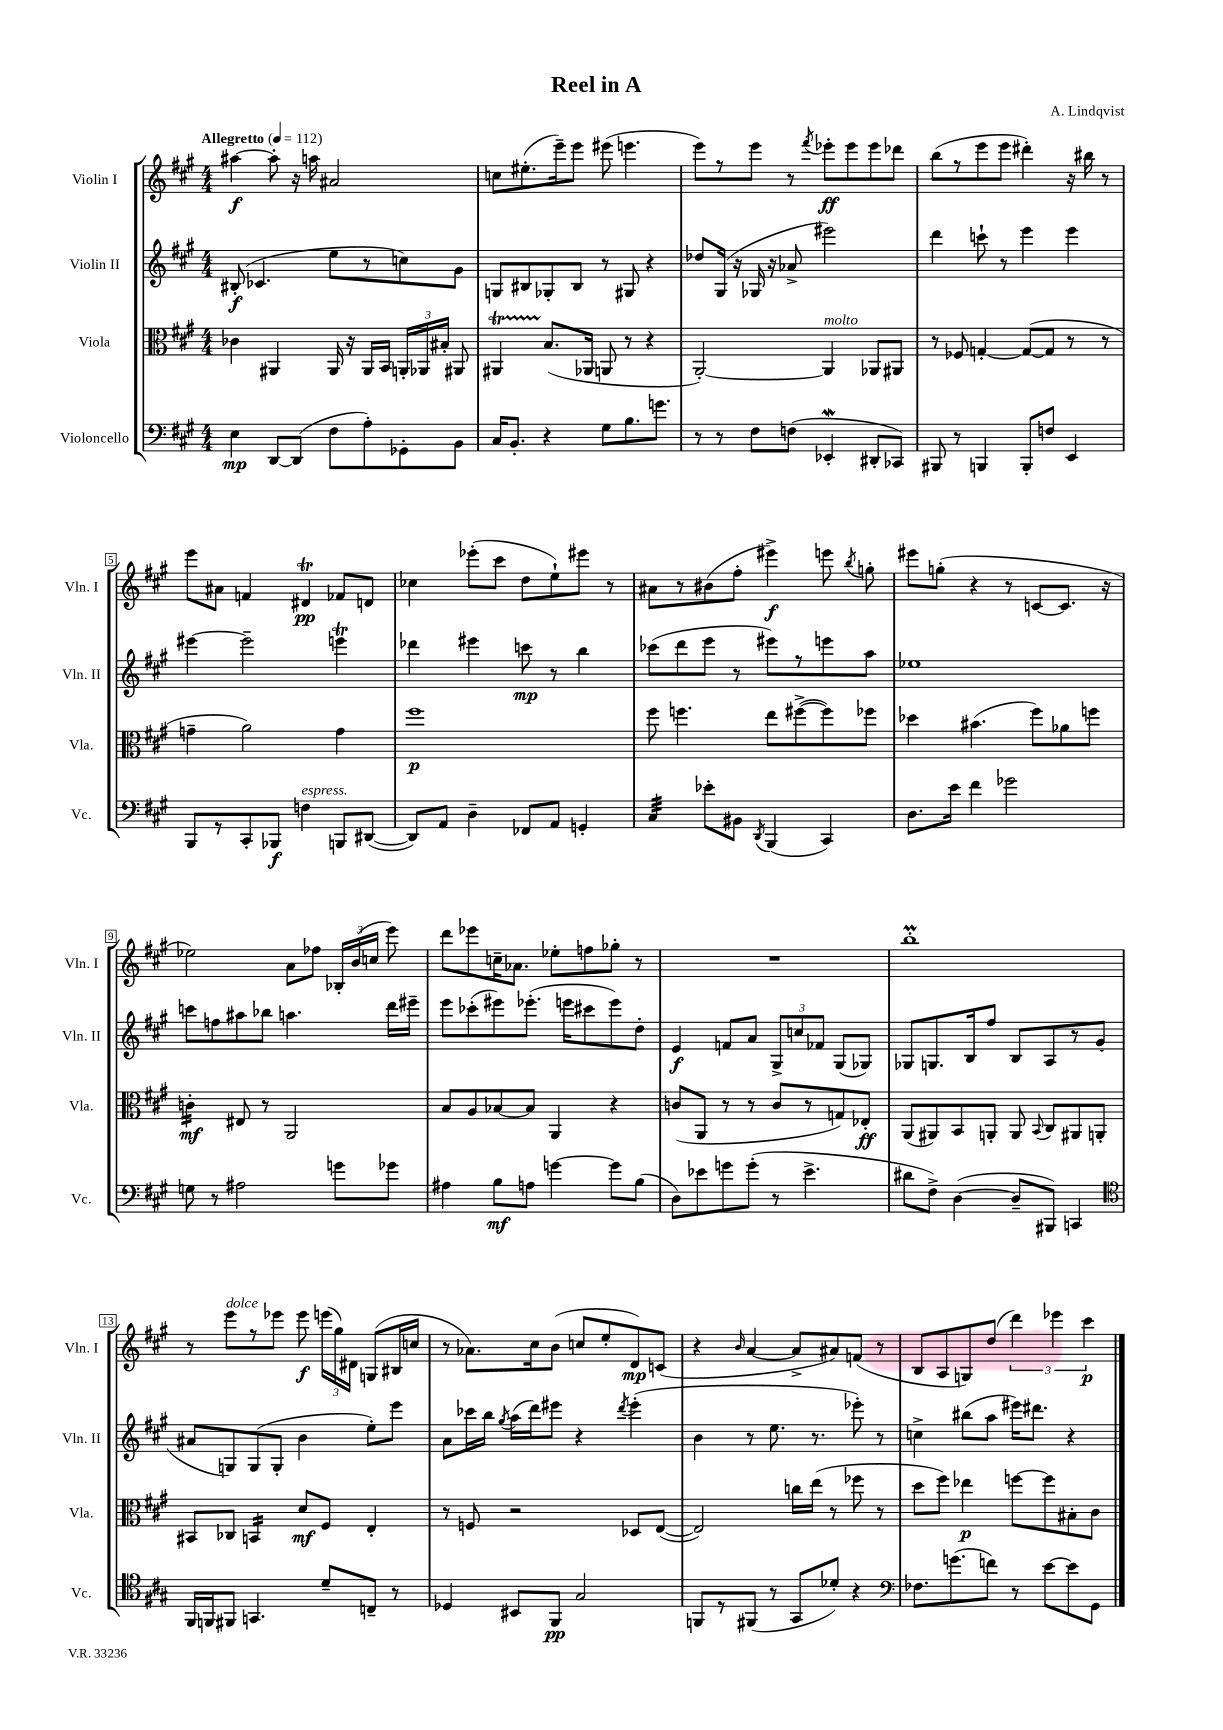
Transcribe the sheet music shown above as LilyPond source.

\header { title = "Reel in A" composer = "A. Lindqvist" }
<<
\new StaffGroup <<
\new Staff = "s0" \with { instrumentName = "Violin I" shortInstrumentName = "Vln. I" } {
    \clef treble \key a \major \numericTimeSignature \time 4/4 \tempo "Allegretto" 4 = 112
    \autoBeamOff ais''4~\f ais''8-. r16 a''16 ais'2 |
    c''8[ eis''8.-.( e'''16--) e'''8] eis'''8( e'''4. |
    e'''8[) r8 e'''8] r8 \acciaccatura { fis'''8 } ees'''8[-.\ff ees'''8 ees'''8 des'''8] |
    b''8[( r8 e'''8 e'''8] dis'''4-.) r16 bis''16 r8 |
    e'''8[ ais'8] f'4 dis'4\trill\pp fes'8[ d'8] |
    ces''4 ees'''8[-.( cis'''8] d''8[ e''8-!) eis'''8] r8 |
    ais'8[ r8 bis'8( fis''8]-. eis'''4->\f) e'''8 \acciaccatura { b''8 } g''8-. |
    eis'''8[ g''8]-.( r4 r8 c'8[~ c'8.] r16 |
    ees''2) a'8[ fes''8] \tuplet 3/2 { bes16[-. b'16( c''16] } e'''8) |
    d'''8[ ees'''8 c''16-- aes'8.] ees''8[-. f''8 ges''8]-. r8 |
    R1 |
    b''1-.\prall |
    r8 e'''8[^\markup { \italic "dolce" } r8 ees'''8] ees'''8\f \tuplet 3/2 { e'''16[( gis''16) dis'16] } g8[( bis16 c''16] |
    r8 aes'8.[) cis''16 b'8]( c''8[ e''8-. d'8\mp) c'8]( |
    r4 \grace { b'16 } a'4~ a'8[-> ais'8) f'8]( r8 |
    b8[ a8 g8) d''8]( \tuplet 3/2 { d'''4) ees'''4 cis'''4\p } \bar "|." |
}
\new Staff = "s1" \with { instrumentName = "Violin II" shortInstrumentName = "Vln. II" } {
    \clef treble \key a \major \numericTimeSignature \time 4/4
    \autoBeamOff bis8-.\f( ces'4. e''8[ r8 c''8) gis'8] |
    g8[ bis8 ges8-. bis8] r8 gis8 r4 |
    des''8[ gis16]( r16 ges16 r16 aes'8-> eis'''2) |
    d'''4 c'''8-! r8 e'''4 e'''4 |
    eis'''4~ eis'''2-- e'''4\trill |
    des'''4 eis'''4 c'''8\mp r8 b''4 |
    ces'''8[( d'''8 e'''8] r8 eis'''8[) r8 e'''8 a''8] |
    ees''1 |
    c'''8[ f''8 ais''8 bes''8] a''4. d'''16[ eis'''16]-- |
    e'''8[ ces'''8-.( eis'''8) ees'''8.]-.( e'''16[ cis'''8 e'''8) d''8]-. |
    e'4\f f'8[ a'8] \tuplet 3/2 { gis8[-> c''8 fes'8] } gis8[( ges8]) |
    ges8[ g8. b16 fis''8] b8[ a8 r8 gis'8]( |
    ais'8[ g8) g8( g8]-. b'4 e''8[-.) e'''8] |
    a'8[ ces'''16 b''16] \acciaccatura { gis''8 } a''16[( d'''16) eis'''8] r4 \acciaccatura { d'''8 } eis'''4-.( |
    b'4 r8 e''8. r8. ees'''8-.) r8 |
    c''4-> bis''8[( a''8] eis'''16[) dis'''8.] r4 \bar "|." |
}
\new Staff = "s2" \with { instrumentName = "Viola" shortInstrumentName = "Vla." } {
    \clef alto \key a \major \numericTimeSignature \time 4/4
    \autoBeamOff ces'4 ais,4 ais,16 r16 ais,16[ b,16] \tuplet 3/2 { a,16[-. aes,16 bis16]-. } ais,8 |
    ais,4\startTrillSpan b8.[\stopTrillSpan( aes,16] a,8 r8 r4 |
    a,2~-.) a,4^\markup { \italic "molto" } aes,8[ ais,8] |
    r8 fes8 g4~-. g8[~( g8] r8 r8 |
    g'4-- a'2) g'4 |
    fis''1\p |
    fis''8 f''4. e''8[ fis''8~->( fis''8) fes''8] |
    des''4 bis'4.( fis''8[) aes'8 f''8] |
    c'4:16-.\mf eis8 r8 a,2 |
    b8[ a8 bes8~ bes8] a,4 r4 |
    c'8[( a,8] r8 r8 c'8[ r8 g8) ees8]-.\ff |
    a,8[( ais,8) b,8 a,8]-. a,8 \appoggiatura { b,8 } cis8[ ais,8 a,8]-. |
    bis,8[ ces8] b,4:16 d'8[\mf fis8] e4-. |
    r8 f8 r2 des8[ e8]~( |
    e2) c''16[ e''16]( r8 fes''8 r8 |
    d''8[ fis''8]) ees''4\p f''8[~ f''8 bis8-. cis'8] \bar "|." |
}
\new Staff = "s3" \with { instrumentName = "Violoncello" shortInstrumentName = "Vc." } {
    \clef bass \key a \major \numericTimeSignature \time 4/4
    \autoBeamOff e4\mp d,8[~ d,8]( fis8[ a8-.) ges,8-. b,8] |
    cis16[ b,8.]-. r4 gis8[ b8. g'8.] |
    r8 r8 fis8[ f8]( ees,4-.\mordent dis,8[-. ces,8]) |
    bis,,8 r8 b,,4 b,,8[-. f8] e,4 |
    b,,8[ r8 cis,8-. bes,,8]\f f4^\markup { \italic "espress." } b,,8[ dis,8]~( |
    dis,8[) a,8] d4-- fes,8[ a,8] g,4-. |
    cis4:32 ees'8[-. bis,8] \acciaccatura { d,8 } b,,4( cis,4) |
    d8.[ e'16] fis'4 ges'2 |
    g8 r8 ais2 g'8[ ges'8] |
    ais4 b8[\mf a8] g'4~ g'8[ b8]( |
    d8[) ees'8 g'8 g'8]-.( r8 ees'4.-> |
    dis'8[ fis8]->) d4~( d8[-- bis,,8]) c,4 |
    \clef tenor fis,16[ f,16 fis,8] g,4. d'8[-- c8]-- r8 |
    des4 bis,8[ fis,8]\pp gis2 |
    f,8[ r8 fis,8]( r8 gis,8[ des'8]-.) r4 |
    \clef bass fes8.[ g'8.( f'8]) r8 e'8[~ e'8 gis,8] \bar "|." |
}
>>
>>
\layout { \context { \Score \override BarNumber.stencil = #(make-stencil-boxer 0.1 0.3 ly:text-interface::print) } }
